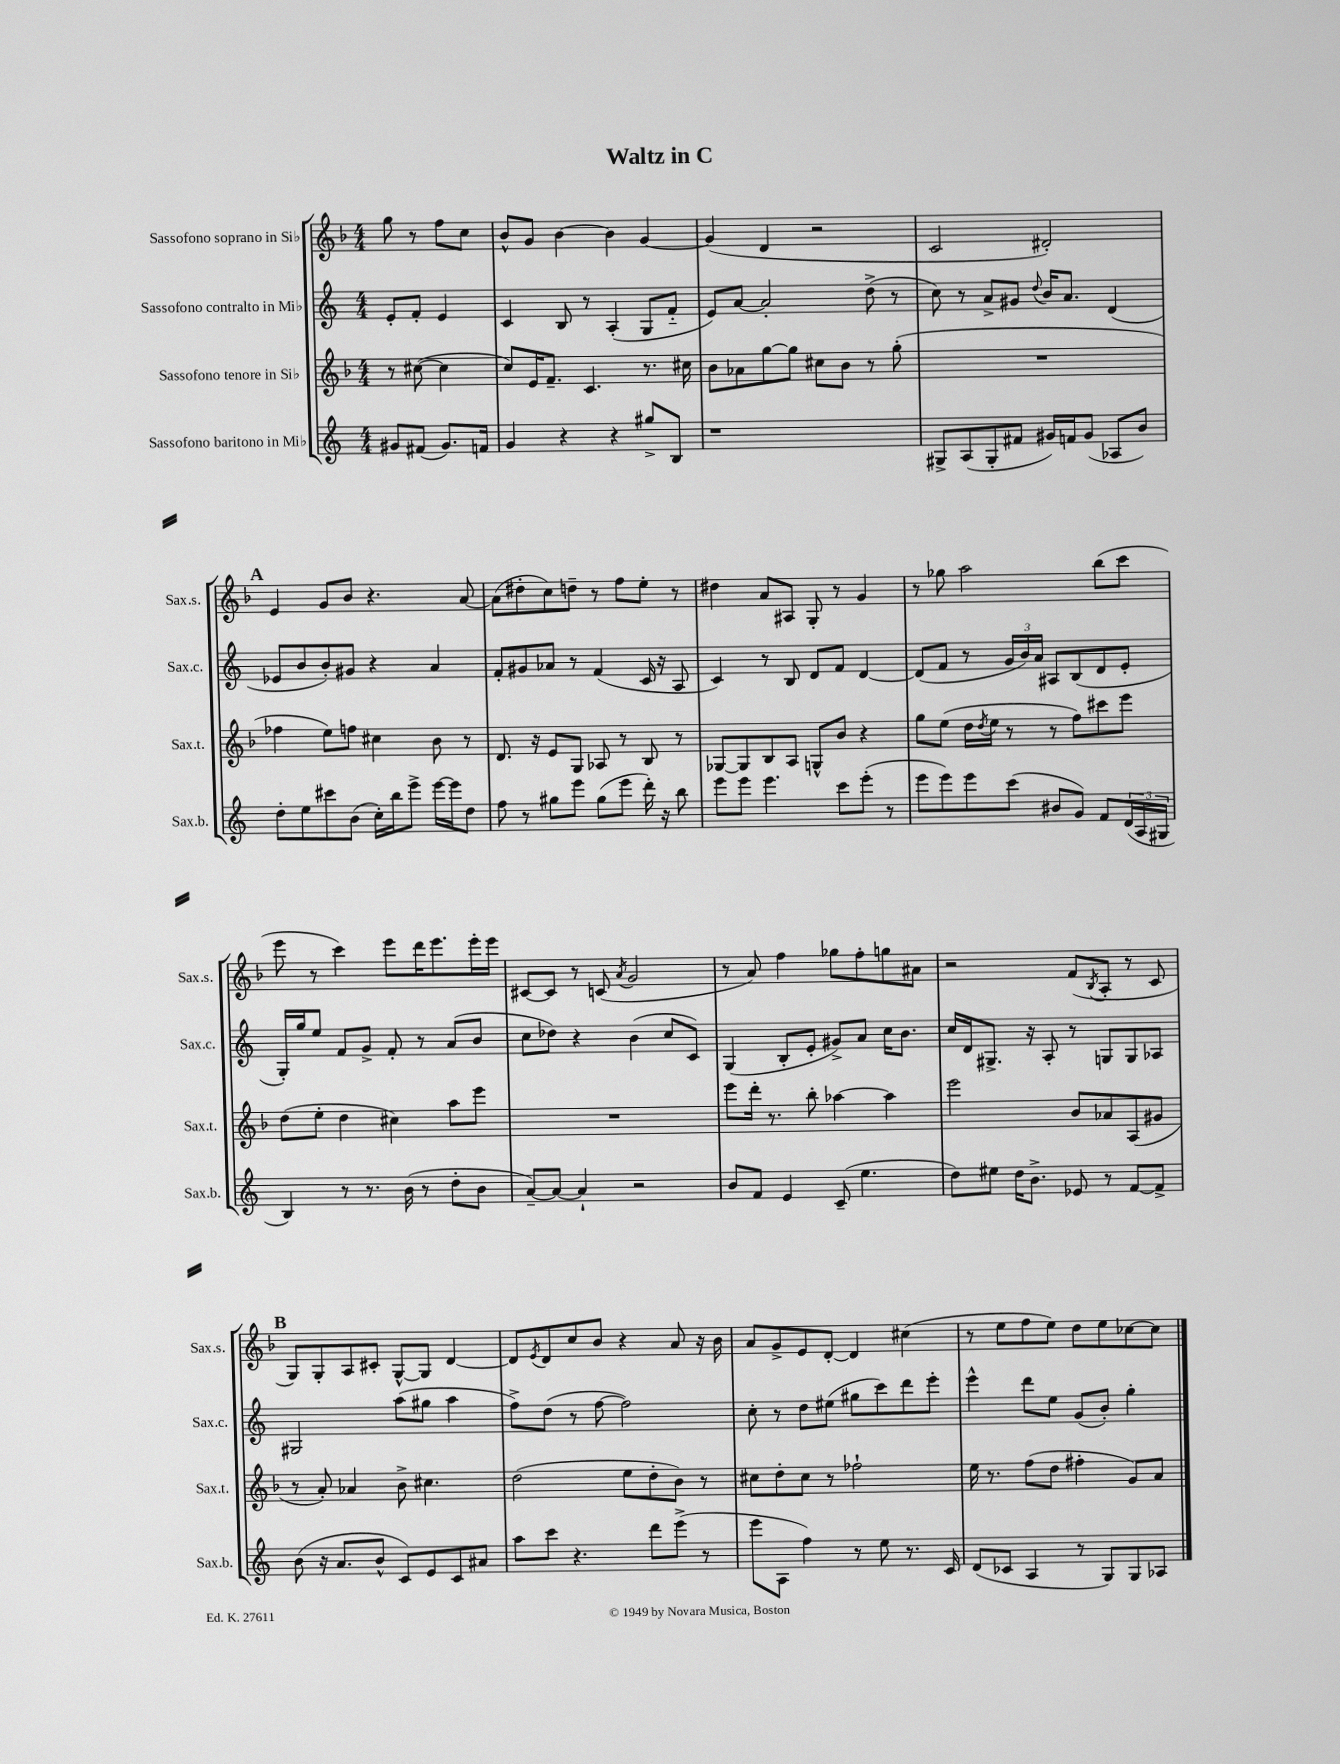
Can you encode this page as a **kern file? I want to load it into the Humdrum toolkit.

**kern	**kern	**kern	**kern
*part4	*part3	*part2	*part1
*staff4	*staff3	*staff2	*staff1
*I"Sassofono baritono in Mi♭	*I"Sassofono tenore in Si♭	*I"Sassofono contralto in Mi♭	*I"Sassofono soprano in Si♭
*I'Sax.b.	*I'Sax.t.	*I'Sax.c.	*I'Sax.s.
*clefG2	*clefG2	*clefG2	*clefG2
*k[]	*k[b-]	*k[]	*k[b-]
*M4/4	*M4/4	*M4/4	*M4/4
=	=	=	=
8g#X/L	8r	8e'/L	8gg\
(8f#X/J	([8cc#X\	8f'/J	8r
8.g#/L)	4cc#\]	4e/	8ff\L
.	.	.	8cc\J
16fn/Jk	.	.	.
=1	=1	=1	=1
4g/	8cc/L)	4c/	8b-^^/L
.	16e/K	.	8g/J
.	8.f~/J	.	.
4r	.	8B/	[4b-\
.	4.c/	8r	.
4r	.	(4A'/	4b-\]
8gg#X^/L	8.r	8G/L	[4g/
8B/J	.	8f/J	.
.	16cc#X\	.	.
=2	=2	=2	=2
1r	8b-\L	8e/L)	(4g/]
.	8a-X\	[8a/J	.
.	[8gg\	2a'/]	4d/
.	8gg\J]	.	.
.	8cc#X\L	.	2r
.	8b-\J	.	.
.	8r	(8dd^\	.
.	(8gg'\	8r	.
=3	=3	=3	=3
8G#X^/L	1r	8cc\)	2c/
(8A/	.	8r	.
8G#'/	.	8a^/L	.
8f#X/J	.	8g#X/J	.
.	.	8qqdd/	.
16g#X/LL)	.	16b/KL	2d#X'/)
16fn/J	.	8.a/J	.
(8g#/J	.	.	.
8A-X/L	.	(4d/	.
8b/J)	.	.	.
!!LO:LB:g=z
!!LO:REH:place=s1:t=A
=4	=4	=4	=4
8dd'\L	4ff-X\	8e-X/L	4e/
8ee\	.	8b/	.
8ccc#X\	8ee\L)	8b'/)	8g/L
(8b\J	8ffn\J	8g#X/J	8b-/J
16cc'\LL)	4cc#X\	4r	4.r
16bb\J	.	.	.
8eee^\J	.	.	.
[16eee\LL	8b-\	4a/	.
16eee\J]	.	.	.
8dd\J	8r	.	[8a/
=5	=5	=5	=5
8ff\	8.d/	8f'/L	(8a\L]
8r	.	8g#X/	8dd#X'\
.	16r	.	.
8gg#X\L	8e/L	8a-X/J	8cc\)
8eee\J	8G/J	8r	8ddn~\J
(8gg#\L	8A-X/	(4f/	8r
8eee\J	8r	.	8ff\L
16ddd'\)	8B-/	16c/	8ee'\J
16r	.	16r	.
8bb\	8r	8A/	8r
=6	=6	=6	=6
8eee\L	[8G-X/L	4c/)	4dd#X\
8eee\J	8G-/]	.	.
4.eee\	8B-/	8r	8a/L
.	8A/J	8B/	8A#X/J
.	8Gn^^/L	8d/L	8G'/
8ccc\L	8b-/J	8f/J	8r
(8eee'\J	4r	[4d/	4g/
8r	.	.	.
=7	=7	=7	=7
8eee\L	8gg\L	(8d/L]	8r
8eee\)	(8ee\J	8f/J	8gg-X\
8eee\	16dd\LL	8r	2aa\
.	8qdd/	.	.
.	16ee\JJ	.	.
(8ccc\J	8r	24g/LL	.
.	.	24b/)	.
.	.	24a/JJ	.
8b#X/L	8r	8A#X/L	.
8g/J)	8ff\L)	(8B/	.
8f/L	8ccc#X\	8d/	(8bb-\L
(24d/L	8eee\J	8e'/J	8ccc\J
24A/	.	.	.
24G#X/JJ	.	.	.
!!LO:LB:g=z
=8	=8	=8	=8
4B/)	(8dd\L	16G'/LL)	8eee\
.	.	16gg/J	.
.	8ee'\J	8ee/J	8r
8r	4dd\	8f/L	4ccc\)
8.r	.	8g^/J	.
.	4cc#X\)	8f'/	8eee\L
(16b\	.	.	.
8r	.	8r	16ddd\K
.	.	.	8.eee\
8dd'\L	8aa\L	(8a/L	.
8b\J	8eee\J	8b/J	16eee'\L
.	.	.	16eee\JJ
=9	=9	=9	=9
[8a~/L)	1r	8cc\L	[8c#X/L
8a/J_	.	8dd-X\J)	8c#/J]
4a`/]	.	4r	8r
.	.	.	(8cn/
.	.	.	8qa/
2r	.	(4b\	2g/
.	.	8cc/L	.
.	.	8c/J)	.
=10	=10	=10	=10
8b/L	8eee\L	(4G/	8r
8f/J	16ddd'\Jk	.	8a/)
.	8.r	.	.
4e/	.	8B'/L	4ff\
.	8bb-'\	8e'/J	.
(8c~/	[4aa-X\	8g#X^/L)	8gg-X\L
4.ee\	.	8a/J	8ff'\
.	4aa-\]	16cc\KL	8ggn\
.	.	8.b\J	.
.	.	.	8a#X\J
=11	=11	=11	=11
8dd\L)	2eee\	16cc/LL	2r
.	.	16d/J	.
8ee#X\J	.	8.G#X^/J	.
16dd\KL	.	.	.
8.b^\J	.	16r	.
.	.	8A'/	.
8e-X/	8b-/L	8r	(8f/L
.	.	.	8qB-/
8r	8a-X/	8Gn/L	8A'/J
[8f/L	(8A/	8G/	8r
8f^/J]	8g#X/J	8A-X/J	8c/
!!LO:LB:g=z
!!LO:REH:place=s1:t=B
=12	=12	=12	=12
(8b\	8r	2G#X/	8G/L)
16r	8a'/)	.	8G'/
8.a/L	.	.	.
.	4a-X/	.	8A/
8b^^/J	.	.	8c#X'/J
8c/L)	8b-^\	(8aa\L	[8G^^/L
8e/	4.cc#X\	8gg#X\J	8G/J]
8c/	.	4aa\	[4d/
8a#X/J	.	.	.
=13	=13	=13	=13
8aa\L	(2dd\	8ff^\L)	8d/L]
.	.	.	8qe/
8ccc\J	.	(8dd\J	8d/
4.r	.	8r	8cc/
.	.	[8ff\	8b-/J
.	8ee\L	2ff\])	4r
8ddd\L	8dd'\	.	.
(8eee^\J	8b-\J)	.	8a/
8r	8r	.	16r
.	.	.	16b-\
=14	=14	=14	=14
8eee\L	8cc#X\L	8cc'\	8a/L
8A\J	8dd'\	8r	8g^/
4ff\)	8cc#\J	8dd\L	8e/
.	8r	(8ee#X\J	[8d'/J
8r	2ff-X`\	8gg#X\L	4d/]
8ee\	.	8ccc\)	.
8.r	.	8ddd\	(4cc#X\
.	.	8eee'\J	.
16c/	.	.	.
=15	=15	=15	=15
(8d/L	16ee\	4eee^^\	8r
.	8.r	.	.
8c-X/J	.	.	8ee\L
4A/	(8ff\L	8ddd\L	8ff\
.	8dd\J	8ee\J	8ee\J)
8r	4ff#X'\	(8g/L	8dd\L
8G/L)	.	8b'/J)	8ee\
8G/	8g/L)	4gg'\	[8cc-X\
8A-X/J	8a/J	.	8cc-\J]
==	==	==	==
*-	*-	*-	*-
